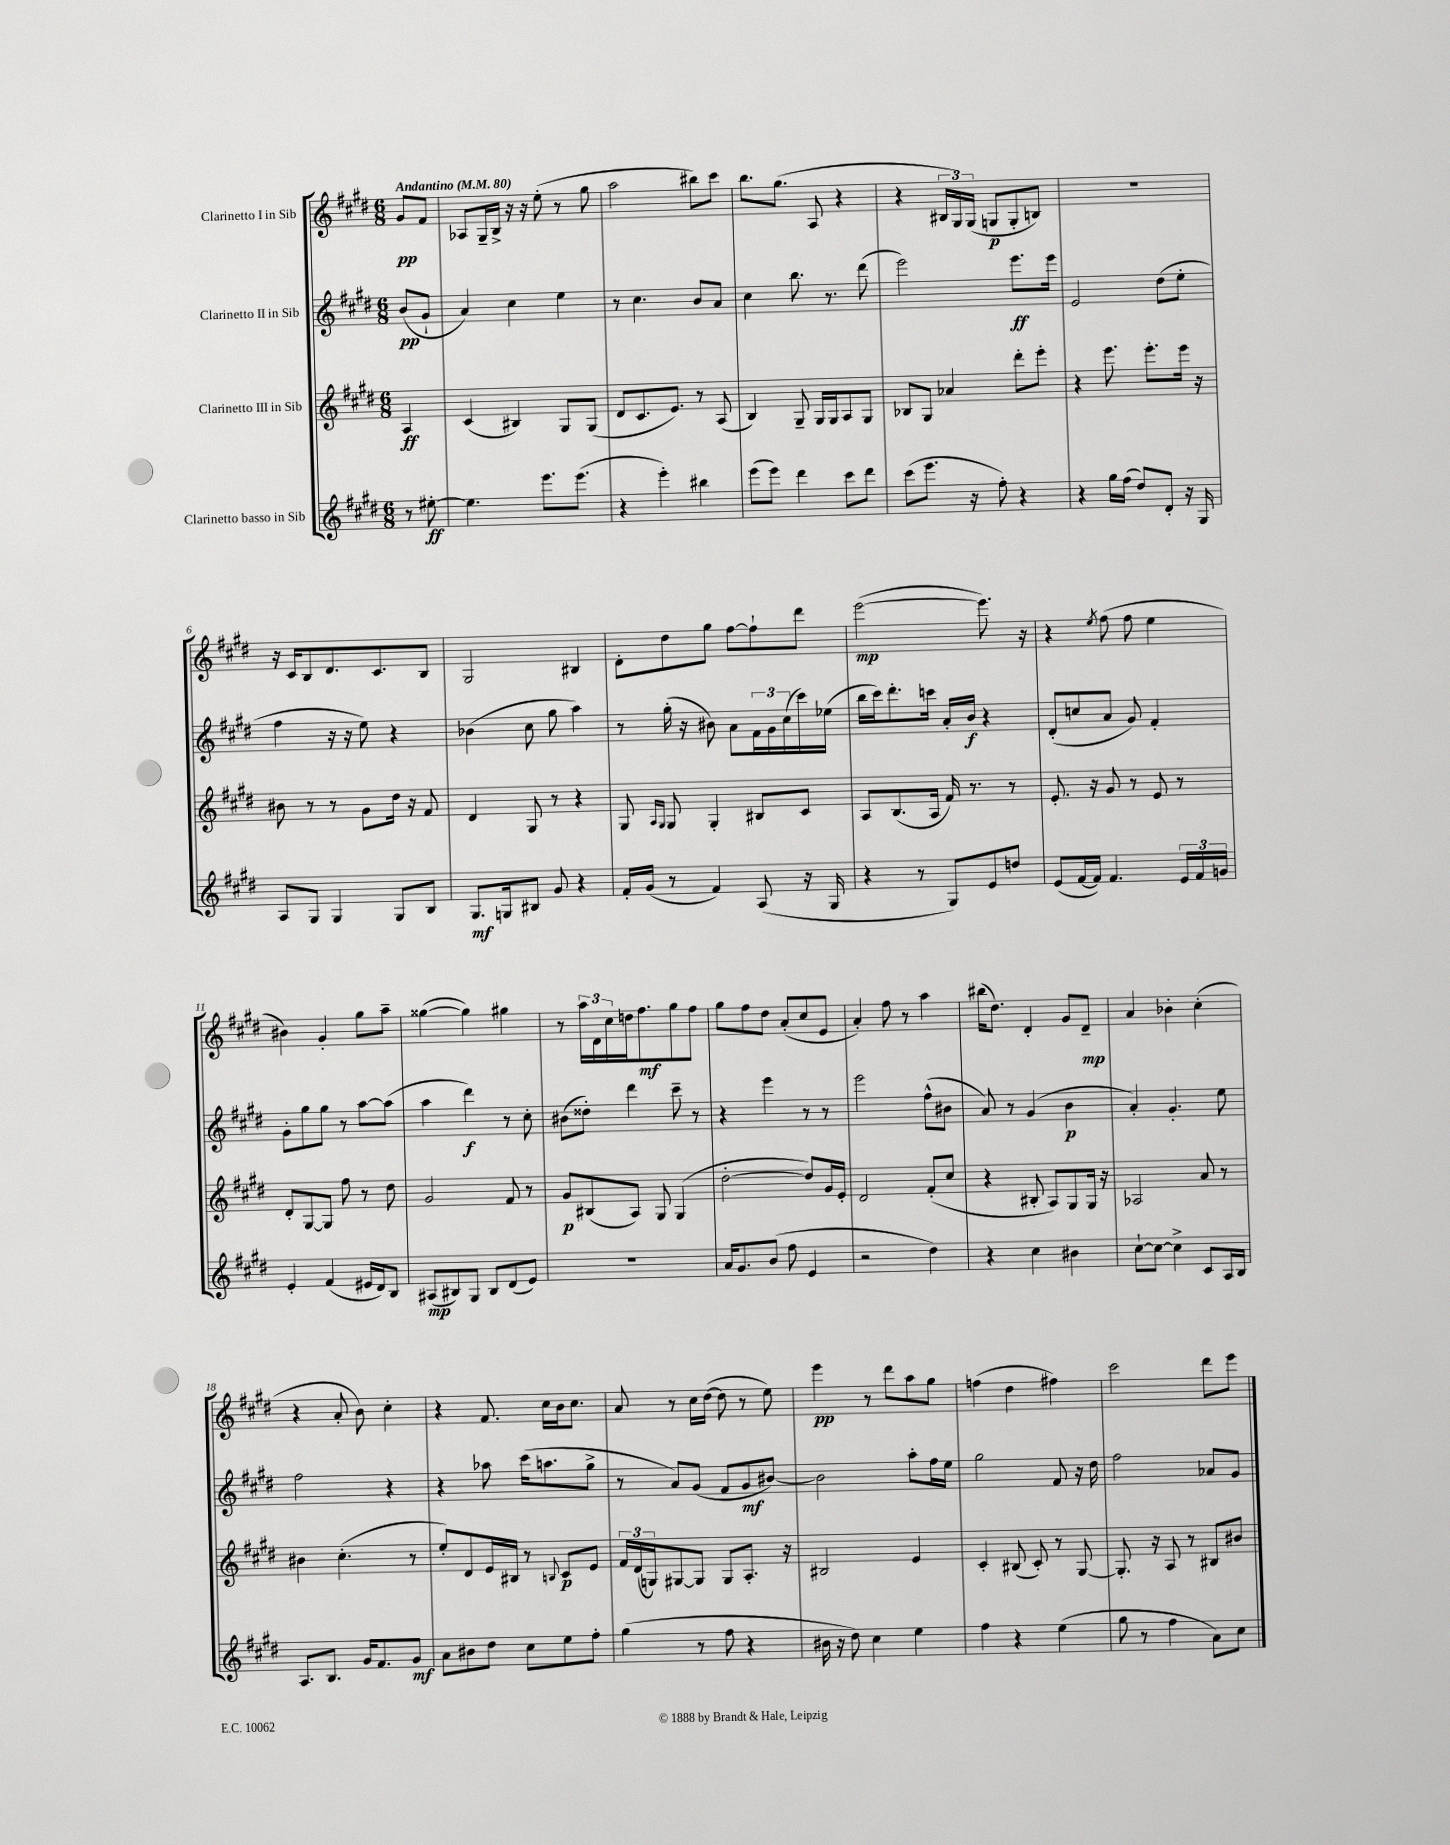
<<
\new StaffGroup <<
\new Staff = "s0" \with { instrumentName = "Clarinetto I in Sib" } {
    \clef treble \key e \major \numericTimeSignature \time 6/8 \partial 4 \tempo "Andantino" 4 = 80
    gis'8\pp fis'8 |
    aes8 gis16-- b16-> r16 r16 e''8-.( r8 gis''8 |
    a''2 bis''8) cis'''8 |
    b''8. gis''8.( a8 r4 |
    r4 \tuplet 3/2 { bis16 gis16) gis16( } g8\p g8-. b8) |
    R2. |
    r16 cis'16 b8 dis'8. cis'8. b8 |
    gis2 bis4 |
    dis'8-. dis''8 gis''8 fis''8~ fis''8-! dis'''8 |
    e'''2~\mp( e'''8.) r16 |
    r4 \acciaccatura { e''8 } fis''8( fis''8 e''4 |
    bis'4) gis'4-. gis''8 a''8-- |
    gisis''4~( gisis''4) gis''4 |
    r8 \tuplet 3/2 { a''16 dis'16 cis''16 } d''16 fis''8.\mf gis''8 fis''8 |
    gis''8 fis''8 dis''8 a'8-.( cis''8 e'8 |
    a'4-.) fis''8 r8 a''4 |
    bis''16( dis''8.) dis'4-. gis'8 dis'8--\mp |
    a'4 bes'4-. cis''4-.( |
    r4 a'8-. b'8) cis''4-. |
    r4 fis'8. cis''16 b'16 cis''8. |
    a'8 r8 cis''16 dis''16~( dis''8 r8 e''8) |
    e'''4\pp r8 dis'''8 a''8 gis''8 |
    f''4( dis''4 fis''4) |
    cis'''2 dis'''8 e'''8 \bar "|." |
}
\new Staff = "s1" \with { instrumentName = "Clarinetto II in Sib" } {
    \clef treble \key e \major \numericTimeSignature \time 6/8 \partial 4
    b'8\pp( gis'8-! |
    a'4) cis''4 e''4 |
    r8 cis''4. b'8 a'8 |
    cis''4 b''8. r8. dis'''8( |
    e'''2) e'''8.\ff e'''16 |
    e'2 dis''8( e''8-. |
    fis''4 r16 r16 e''8) r4 |
    bes'4( cis''8 gis''8 a''4) |
    r8 gis''16-.( r16 bis'8) a'8 \tuplet 3/2 { fis'16 gis'16 cis''16( } cis'''16) ees''16( |
    b''16 cis'''16) dis'''8.-. c'''16 a'16-. b'16\f r4 |
    dis'8-.( c''8 a'8 gis'8) fis'4-. |
    gis'8-. gis''8 gis''8 r8 a''8~ a''8( |
    a''4 dis'''4\f) r8 cis''8-. |
    bis'8( disis''8-.) dis'''4 cis'''8-- r8 |
    r4 e'''4 r8 r8 |
    e'''2 fis''8-^( bis'8 |
    a'8) r8 gis'4( b'4\p |
    a'4-.) gis'4.-. e''8 |
    fis''2 r4 |
    r4 aes''8 cis'''16( a''8. gis''8-> |
    r8 a'8) gis'8( fis'8 gis'8\mf bis'8~) |
    bis'2 a''8-. fis''16 e''16 |
    gis''2 fis'8 r16 dis''16 |
    fis''2 aes'8 gis'8 \bar "|." |
}
\new Staff = "s2" \with { instrumentName = "Clarinetto III in Sib" } {
    \clef treble \key e \major \numericTimeSignature \time 6/8 \partial 4
    a4\ff |
    cis'4( bis4) gis8 gis8( |
    dis'8 cis'8. e'8.) r8 a8( |
    b4) gis8-- gis16 gis16 a8 gis8 |
    bes8 gis8 aes'4 dis'''8-. e'''8-. |
    r4 e'''8. e'''8.-. e'''16 r16 |
    bis'8 r8 r8 gis'8 dis''16 r16 fis'8 |
    dis'4 gis8 r8 r4 |
    gis8 \grace { a16 gis16 } gis8 gis4-. bis8 cis'8 |
    a8 b8.( a16 fis'16) r8. r8 |
    e'8.-. r16 gis'8 r8 e'8 r8 |
    dis'8-. gis8~ gis8 fis''8 r8 dis''8 |
    gis'2 fis'8 r8 |
    gis'8\p bis8( a8) gis8 gis4( |
    dis''2~-. dis''8) gis'16 e'16-. |
    dis'2 fis'8-.( cis''8 |
    r4 bis8-. a8) gis8 gis16 r16 |
    aes2 a'8 r8 |
    bis'4 cis''4.-.( r8 |
    e''8-.) dis'8 e'16 bis16 r8 \appoggiatura { b8 } cis'8\p e'8 |
    \tuplet 3/2 { fis'16 dis'16( g16) } gis8~ gis8 gis8 a8.-. r16 |
    bis2 e'4 |
    cis'4-. bis8( cis'8-.) r8 gis8~ |
    gis8.-. r16 a8 r8 bis8 bis'8 \bar "|." |
}
\new Staff = "s3" \with { instrumentName = "Clarinetto basso in Sib" } {
    \clef treble \key e \major \numericTimeSignature \time 6/8 \partial 4
    r8 eis''8~-.\ff |
    eis''4. e'''8. e'''8.( |
    r4 e'''4-.) bis''4 |
    e'''8( e'''8) dis'''4 cis'''8 dis'''8 |
    cis'''8( e'''8. r16 fis''8-.) r4 |
    r4 gis''16 fis''16( dis''8) dis'8-. r16 gis16 |
    a8 gis8 gis4 gis8 b8 |
    gis8.\mf g16 bis8 gis'8 r4 |
    fis'16-. gis'16( r8 fis'4) a8( r16 gis16 |
    r4 r8 gis8) e'8 d''8 |
    e'8( fis'16~ fis'16) fis'4. \tuplet 3/2 { e'16 fis'16 g'16 } |
    e'4-. fis'4( eis'16 dis'16) b8 |
    ais8\mp( bis8) gis8 bis8 dis'8( e'8) |
    R2. |
    a'16 gis'8. b'8( fis''8 e'4 |
    r2 dis''4) |
    r4 cis''4 bis'4 |
    cis''8~-! cis''8~ cis''4-> cis'8 a16 b16 |
    a8. b8. gis'16 fis'8. gis'8\mf |
    a'8 bis'8 dis''8 cis''8 e''8 fis''8-. |
    gis''4( r8 fis''8 r4 |
    bis'16 r16 dis''8) cis''4 e''4 |
    fis''4 r4 e''4( |
    gis''8 r8 fis''4 a'8) cis''8 \bar "|." |
}
>>
>>
